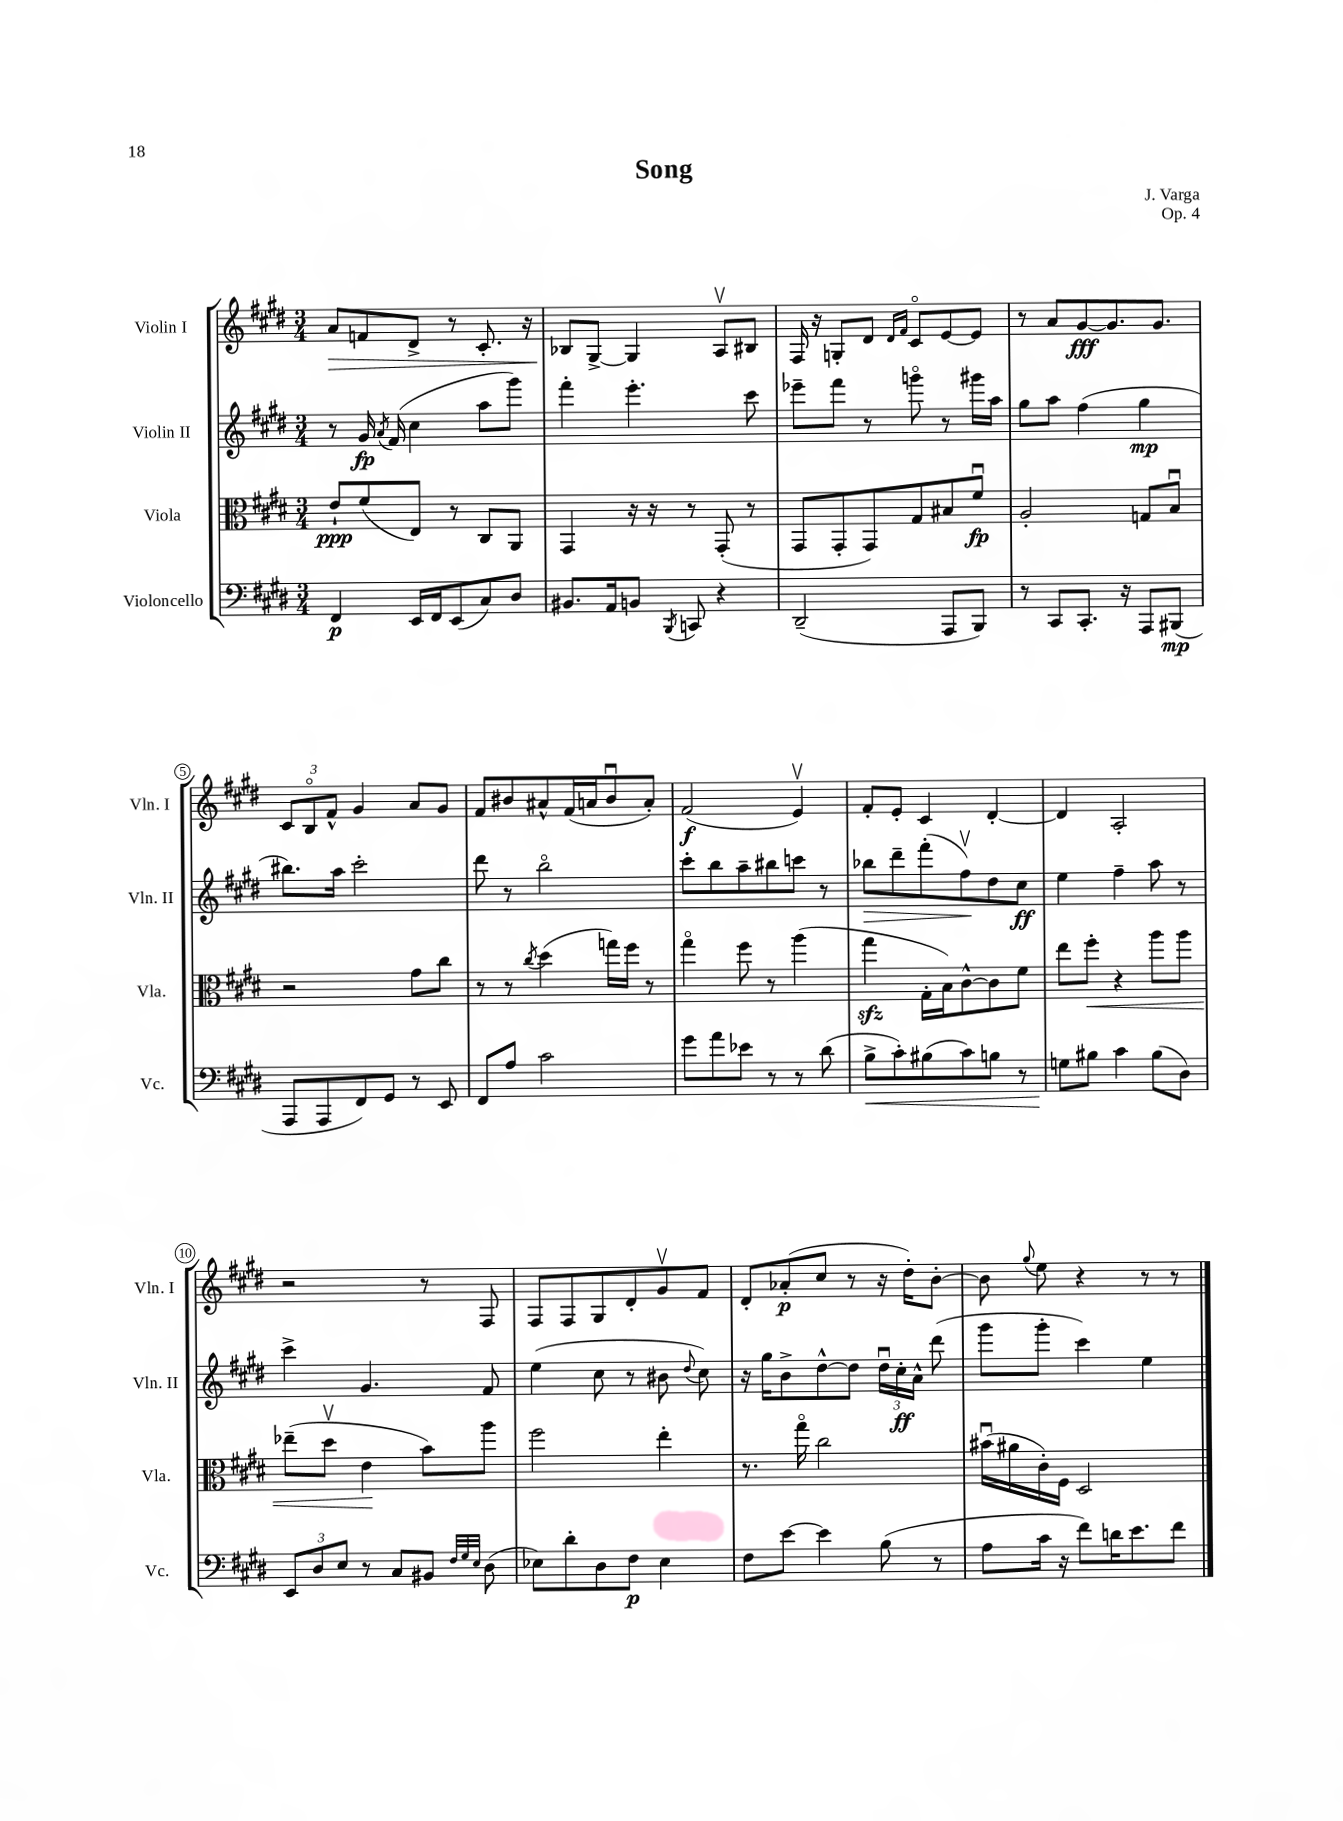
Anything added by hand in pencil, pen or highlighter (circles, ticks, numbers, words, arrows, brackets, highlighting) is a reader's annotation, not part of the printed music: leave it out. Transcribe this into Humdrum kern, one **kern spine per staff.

**kern	**kern	**kern	**kern
*staff4	*staff3	*staff2	*staff1
*clefF4	*clefC3	*clefG2	*clefG2
*k[f#c#g#d#]	*k[f#c#g#d#]	*k[f#c#g#d#]	*k[f#c#g#d#]
*M3/4	*M3/4	*M3/4	*M3/4
4FF#/	8e`/L	8r	8a/L
.	(8f#/	16g#/	8f/
.	.	8qa/	.
.	.	(16f#/	.
16EE/LL	8E/J)	4cc#\	8d#^/J
16FF#/J	.	.	.
(8EE/	8r	.	8r
8C#/)	8C#/L	8aa\L	8.c#'/
8D#/J	8AA/J	8ggg#\J)	.
.	.	.	16r
=	=	=	=
8.BB#/L	4GG#/	4fff#'\	8B-/L
.	.	.	[8G#^/J
16AA/k	.	.	.
8BB/J	16r	4.eee'\	4G#/]
.	16r	.	.
8qBBB/	.	.	.
8CC/	8r	.	.
4r	(8GG#'/	.	8Av/L
.	8r	8ccc#\	8B#/J
=	=	=	=
(2DD#~/	8GG#/L	8eee-~\L	16F#/
.	.	.	16r
.	8GG#'/	8fff#\J	8G'/L
.	8GG#/)	8r	8d#/J
.	.	.	16qqd#/LL
.	.	.	16qqf#/JJ
.	8G#/	8gggo\	8c#o/L
8AAA/L	8B#/	8r	[8e/
8BBB/J)	8f#u/J	16ggg#\LL	8e/]J
.	.	16aa\JJ	.
=	=	=	=
8r	2A'/	8gg#\L	8r
8CC#/L	.	8aa\J	8a/L
8.CC#'/J	.	(4ff#\	[8g#/
.	.	.	8.g#/]
16r	.	.	.
8AAA/L	8G/L	4gg#\	.
.	.	.	8.g#/J
(8BBB#/J	8Bu/J	.	.
=	=	=	=
8AAA/L	2r	8.bb#\L)	12c#/L
.	.	.	12Bo/
8AAA/	.	.	.
.	.	.	12f#^^/J
.	.	16aa\Jk	.
8FF#/)	.	2ccc#'\	4g#/
8GG#/J	.	.	.
8r	8g#\L	.	8a/L
8EE/	8cc#\J	.	8g#/J
=	=	=	=
8FF#/L	8r	8ddd#\	8f#/L
8A/J	8r	8r	8b#/
.	8qcc#/	.	.
2c#\	(4dd#\	2bbo\	8a#^^/
.	.	.	(16f#/L
.	.	.	16a/J
.	16gg\LL)	.	8b#u/
.	16ff#\JJ	.	.
.	8r	.	8a'/J)
=	=	=	=
8g#\L	4gg#o\	8ccc#'\L	(2f#/
8a\	.	8bb\	.
8e-\J	8ff#\	8aa~\	.
8r	8r	8bb#\	.
8r	(4aa\	8ccc\J	4ev/)
(8d#\	.	8r	.
=	=	=	=
8B^\L	4gg#\	8bb-\L	8f#'/L
8c#'\)	.	8ddd#~\	8e'/J
(8B#\	16G#'\LL	(8fff#'\	4c#/
.	16B\J)	.	.
8c#\)	[8c#^^\	8ff#v\)	.
8B\J	8c#\]	8dd#\	[4d#'/
8r	8f#\J	8cc#\J	.
=	=	=	=
8G\L	8ee\L	4ee\	4d#/]
8B#\J	8ff#'\J	.	.
4c#\	4r	4ff#~\	2A'/
(8B#\L	8aa\L	8aa\	.
8D#\J)	8aa\J	8r	.
=	=	=	=
12EE/L	(8ee-~\L	4ccc#^\	2r
12D#/	.	.	.
.	8dd#v\J	.	.
12E/J	.	.	.
8r	4e\	4.g#/	.
8C#/L	.	.	.
8BB#/J	8b\L)	.	8r
32qqF#/LLL	.	.	.
32qqG#/	.	.	.
32qqE/JJJ	.	.	.
(8D#\	8aa\J	8f#/	8F#/
=	=	=	=
8E-\L)	2ff#\	(4ee\	8F#/L
8d#'\	.	.	8F#/
8D#\	.	8cc#\	8G#/
8F#\J	.	8r	8d#'/
4E-\	4ee'\	8b#\	8g#v/
.	.	8qqdd#/	.
.	.	8cc#\)	8f#/J
=	=	=	=
8F#\L	8.r	16r	8d#'/L
.	.	16gg#\LK	.
[8e\J	.	8b^\	(8a-'/
.	16gg#o\	.	.
4e\]	2cc#\	[8dd#^^\	8cc#/J
.	.	8dd#\]J	8r
(8B\	.	24dd#u\LL	16r
.	.	24cc#'\	.
.	.	.	16dd#'\LK)
.	.	24a^^\JJ	.
8r	.	(8ddd#\	[8b'\J
=	=	=	=
8A\L	(16b#u\LL	8ggg#\L	8b\]
.	16a#\	.	.
.	.	.	8qqgg#/
16c#\Jk	16c#'\)	8ggg#'\J	8ee\
16r	16F#\JJ	.	.
8f#\L)	2D#/	4ccc#\)	4r
16d\K	.	.	.
8.e\	.	.	.
.	.	4ee\	8r
8f#\J	.	.	8r
==	==	==	==
*-	*-	*-	*-
